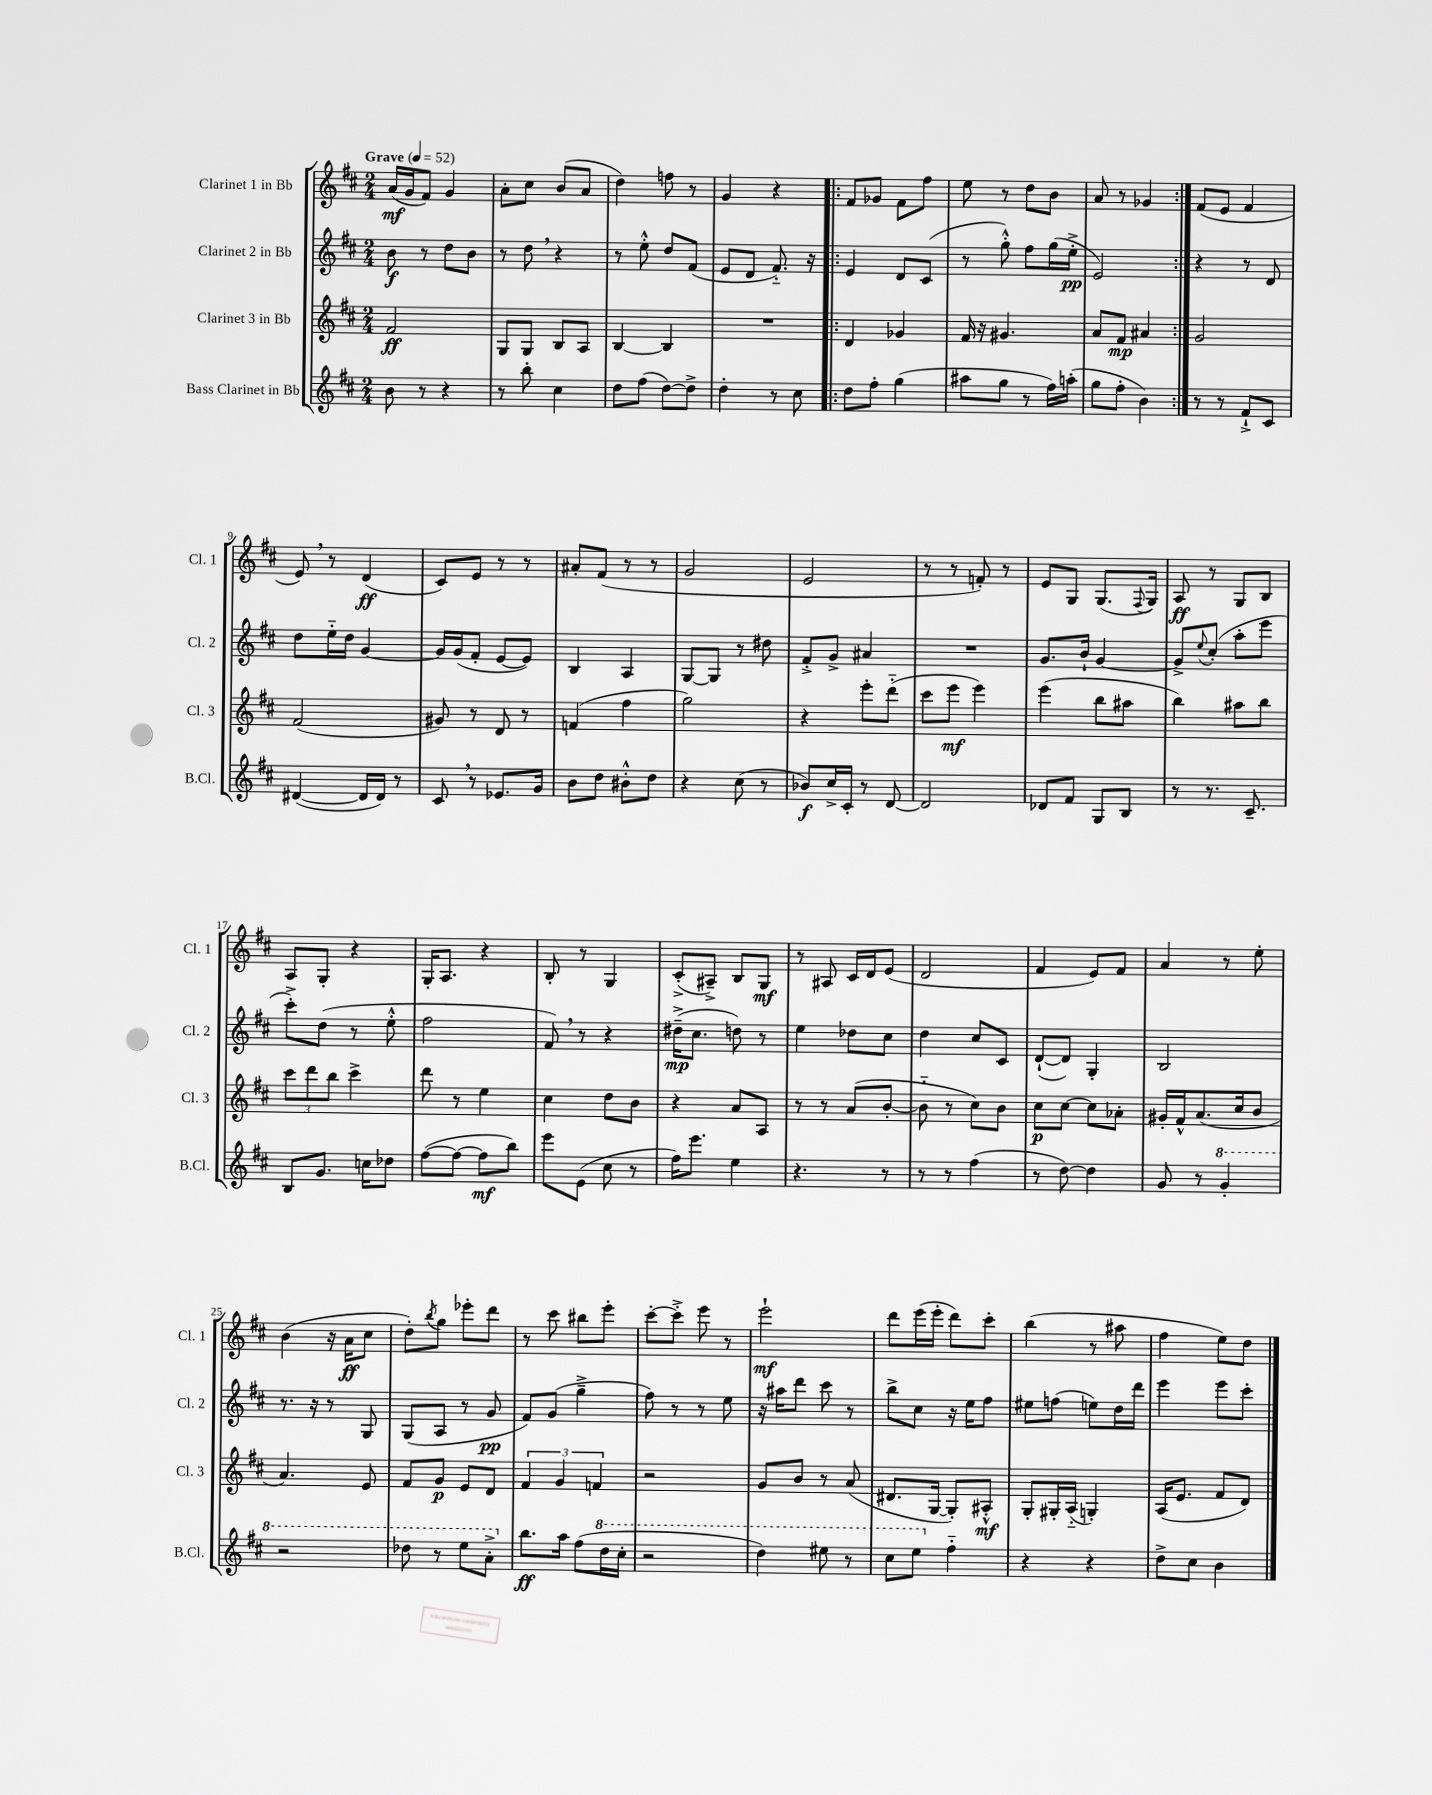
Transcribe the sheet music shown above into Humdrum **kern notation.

**kern	**dynam	**kern	**dynam	**kern	**dynam	**kern	**dynam
*part4	*part4	*part3	*part3	*part2	*part2	*part1	*part1
*staff4	*staff4	*staff3	*staff3	*staff2	*staff2	*staff1	*staff1
*I"Bass Clarinet in Bb	*	*I"Clarinet 3 in Bb	*	*I"Clarinet 2 in Bb	*	*I"Clarinet 1 in Bb	*
*I'B.Cl.	*	*I'Cl. 3	*	*I'Cl. 2	*	*I'Cl. 1	*
*clefG2	*	*clefG2	*	*clefG2	*	*clefG2	*
*k[f#c#]	*	*k[f#c#]	*	*k[f#c#]	*	*k[f#c#]	*
*M2/4	*	*M2/4	*	*M2/4	*	*M2/4	*
*MM52	*	*MM52	*	*MM52	*	*MM52	*
=1	=1	=1	=1	=1	=1	=1	=1
!	!	!	!	!	!	!LO:TX:a:B:t=Grave	!
8b\	.	2f#/	ff	8b\	f	(16a/LL	mf
.	.	.	.	.	.	16g/J	.
8r	.	.	.	8r	.	8f#/J)	.
4r	.	.	.	8dd\L	.	4g/	.
.	.	.	.	8b\J	.	.	.
=2	=2	=2	=2	=2	=2	=2	=2
8r	.	8G/L	.	8r	.	8a'\L	.
8bb'\	.	8G/J	.	8dd,\	.	8cc#\J	.
4cc#\	.	8B/L	.	4r	.	(8b/L	.
.	.	8A/J	.	.	.	8a/J	.
=3	=3	=3	=3	=3	=3	=3	=3
8dd\L	.	[4B/	.	8r	.	4dd\)	.
(8ff#\J	.	.	.	8ee'^^\	.	.	.
[8dd\L)	.	4B/]	.	8dd/L	.	8ffn\	.
8dd^\J]	.	.	.	(8f#/J	.	8r	.
=4	=4	=4	=4	=4	=4	=4	=4
4dd'\	.	2r	.	8e/L	.	4g/	.
.	.	.	.	8d/J	.	.	.
8r	.	.	.	8.f#/)	.	4r	.
8cc#\	.	.	.	.	.	.	.
.	.	.	.	16r	.	.	.
=5!|:	=5!|:	=5!|:	=5!|:	=5!|:	=5!|:	=5!|:	=5!|:
8dd\L	.	4d/	.	4e/	.	8f#/L	.
8ff#'\J	.	.	.	.	.	8g-X/J	.
(4gg\	.	4g-X/	.	8d/L	.	8f#\L	.
.	.	.	.	(8c#/J	.	8ff#\J	.
=6	=6	=6	=6	=6	=6	=6	=6
8aa#X\L	.	16f#/	.	8r	.	8ee\	.
.	.	16r	.	.	.	.	.
8gg\J	.	4.g#X/	.	8gg'^^\)	.	8r	.
8r	.	.	.	8ff#\L	.	8dd\L	.
16ff#\LL)	.	.	.	(16gg\L	.	8b\J	.
(16aan'\JJ	.	.	.	16ee'^\JJ	pp	.	.
=7	=7	=7	=7	=7	=7	=7	=7
8gg\L	.	8a/L	.	2e/)	.	8a/	.
8ff#'\J	.	8f#/J	mp	.	.	8r	.
4b\)	.	4a#X/	.	.	.	4g-X/	.
=8:|!	=8:|!	=8:|!	=8:|!	=8:|!	=8:|!	=8:|!	=8:|!
8r	.	2g/	.	4r	.	(8f#/L	.
8r	.	.	.	.	.	8e/J	.
8f#`^/L	.	.	.	8r	.	4f#/	.
8c#/J	.	.	.	8d/	.	.	.
!!LO:LB:g=z
=9	=9	=9	=9	=9	=9	=9	=9
([4d#X/	.	(2f#/	.	8dd\L	.	8e,/)	.
.	.	.	.	16ee\L	.	8r	.
.	.	.	.	16dd\JJ	.	.	.
16d#/LL]	.	.	.	[4g/	.	(4d/	ff
16d#/JJ)	.	.	.	.	.	.	.
8r	.	.	.	.	.	.	.
=10	=10	=10	=10	=10	=10	=10	=10
8c#,/	.	8g#X/)	.	16g/LL]	.	8c#/L)	.
.	.	.	.	(16g/J	.	.	.
8r	.	8r	.	8f#'/J	.	8e/J	.
8.e-X/L	.	8d/	.	[8e/L	.	8r	.
.	.	8r	.	8e/J])	.	8r	.
16g/Jk	.	.	.	.	.	.	.
=11	=11	=11	=11	=11	=11	=11	=11
8b\L	.	(4fn/	.	4B/	.	8a#X'/L	.
8dd\J	.	.	.	.	.	(8f#/J	.
8b#X'^^\L	.	4ff#\	.	4A/	.	8r	.
8dd\J	.	.	.	.	.	8r	.
=12	=12	=12	=12	=12	=12	=12	=12
4r	.	2gg\)	.	[8G/L	.	2g/	.
.	.	.	.	8G/J]	.	.	.
(8cc#\	.	.	.	8r	.	.	.
8r	.	.	.	8dd#X\	.	.	.
=13	=13	=13	=13	=13	=13	=13	=13
8b-X/L)	f	4r	.	8f#'^/L	.	2e/	.
16cc#^/L	.	.	.	8g^/J	.	.	.
16c#'/JJ	.	.	.	.	.	.	.
8r	.	8eee'\L	.	4a#X/	.	.	.
[8d/	.	(8ddd\J	.	.	.	.	.
=14	=14	=14	=14	=14	=14	=14	=14
2d/]	.	8ccc#\L	.	2r	.	8r	.
.	.	8eee\J	mf	.	.	8r	.
.	.	4eee\)	.	.	.	8fn'/)	.
.	.	.	.	.	.	8r	.
=15	=15	=15	=15	=15	=15	=15	=15
8d-X/L	.	(4eee\	.	8.g/L	.	8e/L	.
8f#/J	.	.	.	.	.	8G/J	.
.	.	.	.	16b`/Jk	.	.	.
8G/L	.	8bb\L	.	[4g/	.	(8.G/L	.
8B/J	.	8aa#X\J	.	.	.	.	.
.	.	.	.	.	.	8qqF#/	.
.	.	.	.	.	.	16G/Jk)	.
=16	=16	=16	=16	=16	=16	=16	=16
8r	.	4bb\)	.	8g^/L]	.	8A/	ff
.	.	.	.	8qqee/	.	.	.
8.r	.	.	.	(8cc#'/J	.	8r	.
.	.	8aa#X\L	.	8aa'\L	.	8G/L	.
8.c#~/	.	.	.	.	.	.	.
.	.	8bb\J	.	8eee\J	.	8B/J	.
!!LO:LB:g=z
=17	=17	=17	=17	=17	=17	=17	=17
8B/L	.	12ccc#\L	.	8ccc#'^\L)	.	8A/L	.
.	.	12ddd\	.	.	.	.	.
8.g/J	.	.	.	(8dd\J	.	8G'/J	.
.	.	12bb\J	.	.	.	.	.
.	.	4ccc#^\	.	8r	.	4r	.
16ccn\KL	.	.	.	.	.	.	.
8dd-X\J	.	.	.	8ee'^^\	.	.	.
=18	=18	=18	=18	=18	=18	=18	=18
([8ff#\L	.	8ddd\	.	2ff#\	.	16G'/KL	.
.	.	.	.	.	.	8.A/J	.
8ff#\J_	.	8r	.	.	.	.	.
8ff#\L]	mf	4ee\	.	.	.	4r	.
8bb\J)	.	.	.	.	.	.	.
=19	=19	=19	=19	=19	=19	=19	=19
8eee\L	.	4cc#\	.	8f#,/)	.	8B'/	.
(8e\J	.	.	.	8r	.	8r	.
8cc#\	.	8dd\L	.	4r	.	4G/	.
8r	.	8b\J	.	.	.	.	.
=20	=20	=20	=20	=20	=20	=20	=20
16ff#\KL)	.	4r	.	(16dd#X~^\KL	mp	(8c#'^/L	.
8.eee\J	.	.	.	8.cc#\J	.	.	.
.	.	.	.	.	.	8A#X~^/J)	.
4ee\	.	8a/L	.	8ddn\)	.	8B/L	.
.	.	8A/J	.	8r	.	8G/J	mf
=21	=21	=21	=21	=21	=21	=21	=21
4.r	.	8r	.	4ee\	.	8r	.
.	.	8r	.	.	.	8A#X/	.
.	.	(8a/L	.	8dd-X\L	.	16c#/LL	.
.	.	.	.	.	.	16d/J	.
8r	.	[8b'/J	.	8cc#\J	.	(8e/J	.
=22	=22	=22	=22	=22	=22	=22	=22
8r	.	8b\]	.	4dd\	.	2d/	.
8r	.	8r	.	.	.	.	.
(4ff#\	.	8cc#\L)	.	8cc#/L	.	.	.
.	.	8b\J	.	8c#/J	.	.	.
=23	=23	=23	=23	=23	=23	=23	=23
8r	.	8cc#\L	p	([8d`/L	.	4f#/	.
[8dd\)	.	[8cc#\J	.	8d/J])	.	.	.
4dd\]	.	8cc#\L]	.	4G'/	.	8e/L)	.
.	.	8a-X'\J	.	.	.	8f#/J	.
=24	=24	=24	=24	=24	=24	=24	=24
8g/	.	16g#X'/LL	.	2B/	.	4a/	.
.	.	16f#^^/J	.	.	.	.	.
8r	.	(8.a/	.	.	.	.	.
*8va	*	*	*	*	*	*	*
4gg'/	.	.	.	.	.	8r	.
.	.	16cc#/k	.	.	.	.	.
.	.	8b/J	.	.	.	8ee'\	.
!!LO:LB:g=z
=25	=25	=25	=25	=25	=25	=25	=25
2r	.	4.a/)	.	8.r	.	(4b\	.
.	.	.	.	16r	.	.	.
.	.	.	.	8r	.	16r	.
.	.	.	.	.	.	16a\KL	ff
.	.	8e/	.	8G/	.	8cc#\J	.
=26	=26	=26	=26	=26	=26	=26	=26
8ddd-X\	.	8f#/L	.	(8G/L	.	8dd'\L)	.
.	.	.	.	.	.	8qbb/	.
8r	.	8g/J	p	8A/J	.	8gg\J	.
8eee\L	.	8e/L	.	8r	.	8eee-X'\L	.
8aa'^\J	.	8d/J	.	8g/	pp	8ddd\J	.
=27	=27	=27	=27	=27	=27	=27	=27
*X8va	*	*	*	*	*	*	*
8.bb\L	ff	6f#/	.	8f#/L)	.	8r	.
.	.	.	.	(8g/J	.	8ccc#\	.
.	.	6g/	.	.	.	.	.
16aa\Jk	.	.	.	.	.	.	.
(8ff#\L	.	.	.	4gg~^\	.	8bb#X\L	.
.	.	6fn/	.	.	.	.	.
*8va	*	*	*	*	*	*	*
16ddd\L	.	.	.	.	.	8eee'\J	.
16ccc#'\JJ	.	.	.	.	.	.	.
=28	=28	=28	=28	=28	=28	=28	=28
2r	.	2r	.	8ff#\)	.	[8ccc#'\L	.
.	.	.	.	8r	.	8ccc#'^\J]	.
.	.	.	.	8r	.	8eee\	.
.	.	.	.	8ee\	.	8r	.
=29	=29	=29	=29	=29	=29	=29	=29
4ddd\)	.	8g/L	.	16r	.	2eee`\	mf
.	.	.	.	16aa#X\KL	.	.	.
.	.	8b/J	.	8ddd\J	.	.	.
8eee#X\	.	8r	.	8ccc#\	.	.	.
8r	.	(8a/	.	8r	.	.	.
=30	=30	=30	=30	=30	=30	=30	=30
8ccc#\L	.	8.d#X/L	.	8bb^\L	.	8ddd\L	.
8eee\J	.	.	.	8cc#\J	.	(16eee\L	.
.	.	[16G/Jk	.	.	.	16eee'\JJ	.
*X8va	*	*	*	*	*	*	*
4ff#\	.	8G'/L])	.	16r	.	8ddd\L)	.
.	.	.	.	16ee\KL	.	.	.
.	.	8A#X'^^/J	mf	8ff#\J	.	8ccc#'\J	.
=31	=31	=31	=31	=31	=31	=31	=31
4r	.	8G'/L	.	8ee#X\L	.	(4bb\	.
.	.	16G#X'/L	.	(8ffn\J	.	.	.
.	.	(16A/JJ	.	.	.	.	.
4r	.	4Gn'/)	.	8een\L)	.	8r	.
.	.	.	.	16dd\L	.	8aa#X\	.
.	.	.	.	16ddd\JJ	.	.	.
=32	=32	=32	=32	=32	=32	=32	=32
8dd^\L	.	(16A/KL	.	4eee\	.	4ff#\	.
.	.	8.e/J	.	.	.	.	.
8cc#\J	.	.	.	.	.	.	.
4b\	.	8f#/L	.	8eee\L	.	8ee\L)	.
.	.	8d/J)	.	8ccc#'\J	.	8dd\J	.
==	==	==	==	==	==	==	==
*-	*-	*-	*-	*-	*-	*-	*-
